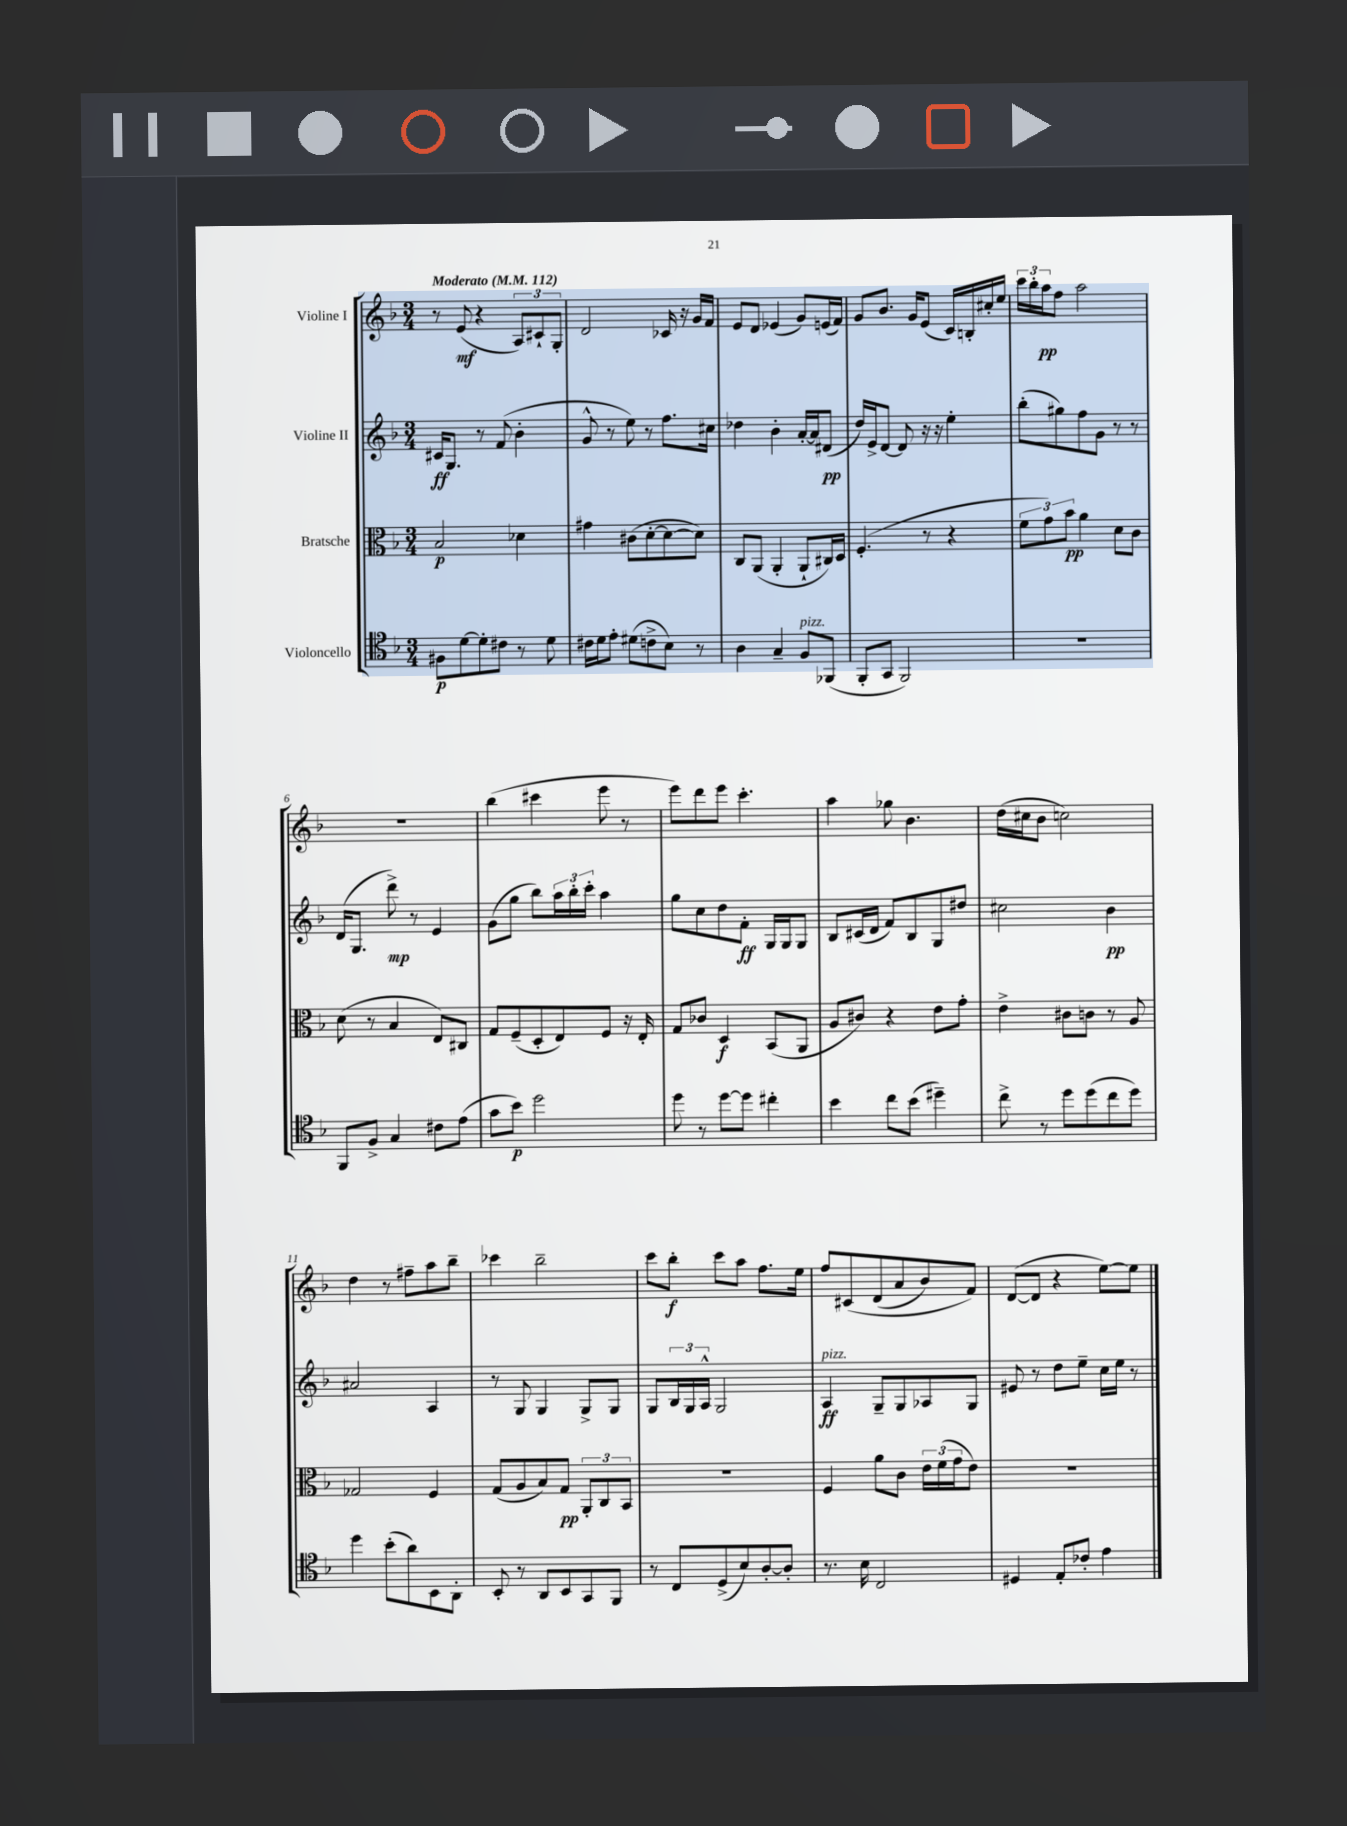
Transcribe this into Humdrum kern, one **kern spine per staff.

**kern	**kern	**kern	**kern
*staff4	*staff3	*staff2	*staff1
*clefC4	*clefC3	*clefG2	*clefG2
*k[b-]	*k[b-]	*k[b-]	*k[b-]
*M3/4	*M3/4	*M3/4	*M3/4
*MM112	*MM112	*MM112	*MM112
8F#\L	2B-/	16c#/LK	8r
.	.	8.G/J	.
[8d\	.	.	(8e/
8d'\]	.	8r	4r
8c#\J	.	(8f/	.
8r	4d-\	4b-'\	12A/L)
.	.	.	12c#`/
8d\	.	.	.
.	.	.	12G'/J
=	=	=	=
16c#\LL	4g#\	8g^^/	2d/
16d\J	.	.	.
8e'\J	.	8r	.
(8d#\L	(8c#\L	8ee\)	.
8c^\	[8d'\	8r	.
8B-\J)	8d\_	8.ff\L	16c-/
.	.	.	16r
8r	8d\]J)	.	16g/LL
.	.	16cc#\Jk	16f/JJ
=	=	=	=
4A\	8C/L	4dd-\	8e/L
.	(8AA/J	.	8d/J
4G~/	4AA'/	4b-'\	(4e-/
8F/L	8AA`/L	[16a'/LL	8g/L)
.	.	16a/]J	.
(8FF-/J	16C#/L)	(8d#/J	(16e/L
.	16D/JJ	.	16f/JJ)
=	=	=	=
8FF'/L	(4.F'/	16dd/LL)	8g/L
.	.	16e^/J	.
8GG/J	.	[8d/J	8.b-/J
2FF/)	.	8d/]	.
.	.	.	16g/LK
.	8r	16r	(8e/J
.	.	16r	.
.	4r	4ee'\	16c/LL)
.	.	.	16B'/
.	.	.	16cc#'/
.	.	.	16ee/JJ
=	=	=	=
2.r	12f\L	(8bb-'\L	24ccc\LL
.	.	.	24bb-'\
.	12g\)	.	24aa\J
.	.	8gg#\)	8ff\J
.	12b-\J	.	.
.	4a\	8ff\	2aa\
.	.	8g\J	.
.	8d\L	8r	.
.	8c\J	8r	.
=	=	=	=
8FF/L	(8d\	(16d/LK	2.r
.	.	8.G/J	.
8F^/J	8r	.	.
4G/	4B-/	8ddd^\)	.
.	.	8r	.
8c#\L	8E/L)	4e/	.
(8e\J	8C#/J	.	.
=	=	=	=
8g\L	8G/L	(8g\L	(4bb-\
8b-\J)	(8F~/	8gg\J	.
2dd\	8D'/	8bb-\L)	4ccc#\
.	8E/)	24aa\L	.
.	.	24bb-'\	.
.	.	24ccc'\JJ	.
.	8F/J	4aa\	8eee\
.	16r	.	8r
.	16E'/	.	.
=	=	=	=
8dd\	8G/L	8gg\L	8eee\L)
8r	8c-/J	8cc\	8ddd\
[8dd\L	4D/	8dd\	8eee\J
8dd\]J	.	8f'\J	4.ccc'\
4cc#'\	(8BB-/L	16G/LL	.
.	.	16G/J	.
.	8AA/J	8G/J	.
=	=	=	=
4b-\	8A/L	8B-/L	4aa\
.	8c#/J)	(16c#/L	.
.	.	16d/JJ	.
8cc\L	4r	8f/L)	8gg-\
(8b-\J	.	8B-/	4.b-\
4dd#~\)	8e\L	8G/	.
.	8g'\J	8dd#/J	.
=	=	=	=
8cc^\	4e^\	2cc#\	(16dd\LL
.	.	.	16cc#\J
8r	.	.	8b-\J
8dd\L	8c#\L	.	2cc\)
(8dd\	8c\J	.	.
8cc\	8r	4b-\	.
8dd\J)	8A/	.	.
=	=	=	=
4dd\	2G-/	2a#/	4dd\
(8b-'\L	.	.	8r
8a\)	.	.	8ff#~\L
8BB-\	4F/	4A/	8aa\
8AA'\J	.	.	8bb-~\J
=	=	=	=
8BB-'/	(8G/L	8r	4ccc-\
8r	8A/	8G/	.
8AA/L	8B-/)	4G/	2bb-~\
8BB-/	8G/J	.	.
8GG/	12AA'/L	8G^/L	.
.	12C/	.	.
8FF/J	.	8G/J	.
.	12BB-/J	.	.
=	=	=	=
8r	2.r	8G/L	8ccc\L
8C/L	.	24B-/L	8bb-'\J
.	.	24G/	.
.	.	24A^^/JJ	.
(8D^/	.	2G/	8ccc\L
8B-/)	.	.	8aa\J
[8A'/	.	.	8.ff\L
8A'/]J	.	.	.
.	.	.	16ee\Jk
=	=	=	=
8.r	4F/	4A/	8ff/L
.	.	.	&(8c#/
16B-\	.	.	.
2C/	8a\L	8G~/L	(8d/
.	8c\J	8G/	8a/
.	24e\LL	8A-/	8b-/)
.	(24f\	.	.
.	24g\J	.	.
.	8e\J)	8G/J	8f/J&)
=	=	=	=
4D#/	2.r	8e#/	([8d/L
.	.	8r	8d/]J
8E'/L	.	8dd\L	4r
8c-'/J	.	8ee~\J	.
4e\	.	16cc\LL	[8ee\L)
.	.	16ee\JJ	.
.	.	8r	8ee\]J
==	==	==	==
*-	*-	*-	*-
